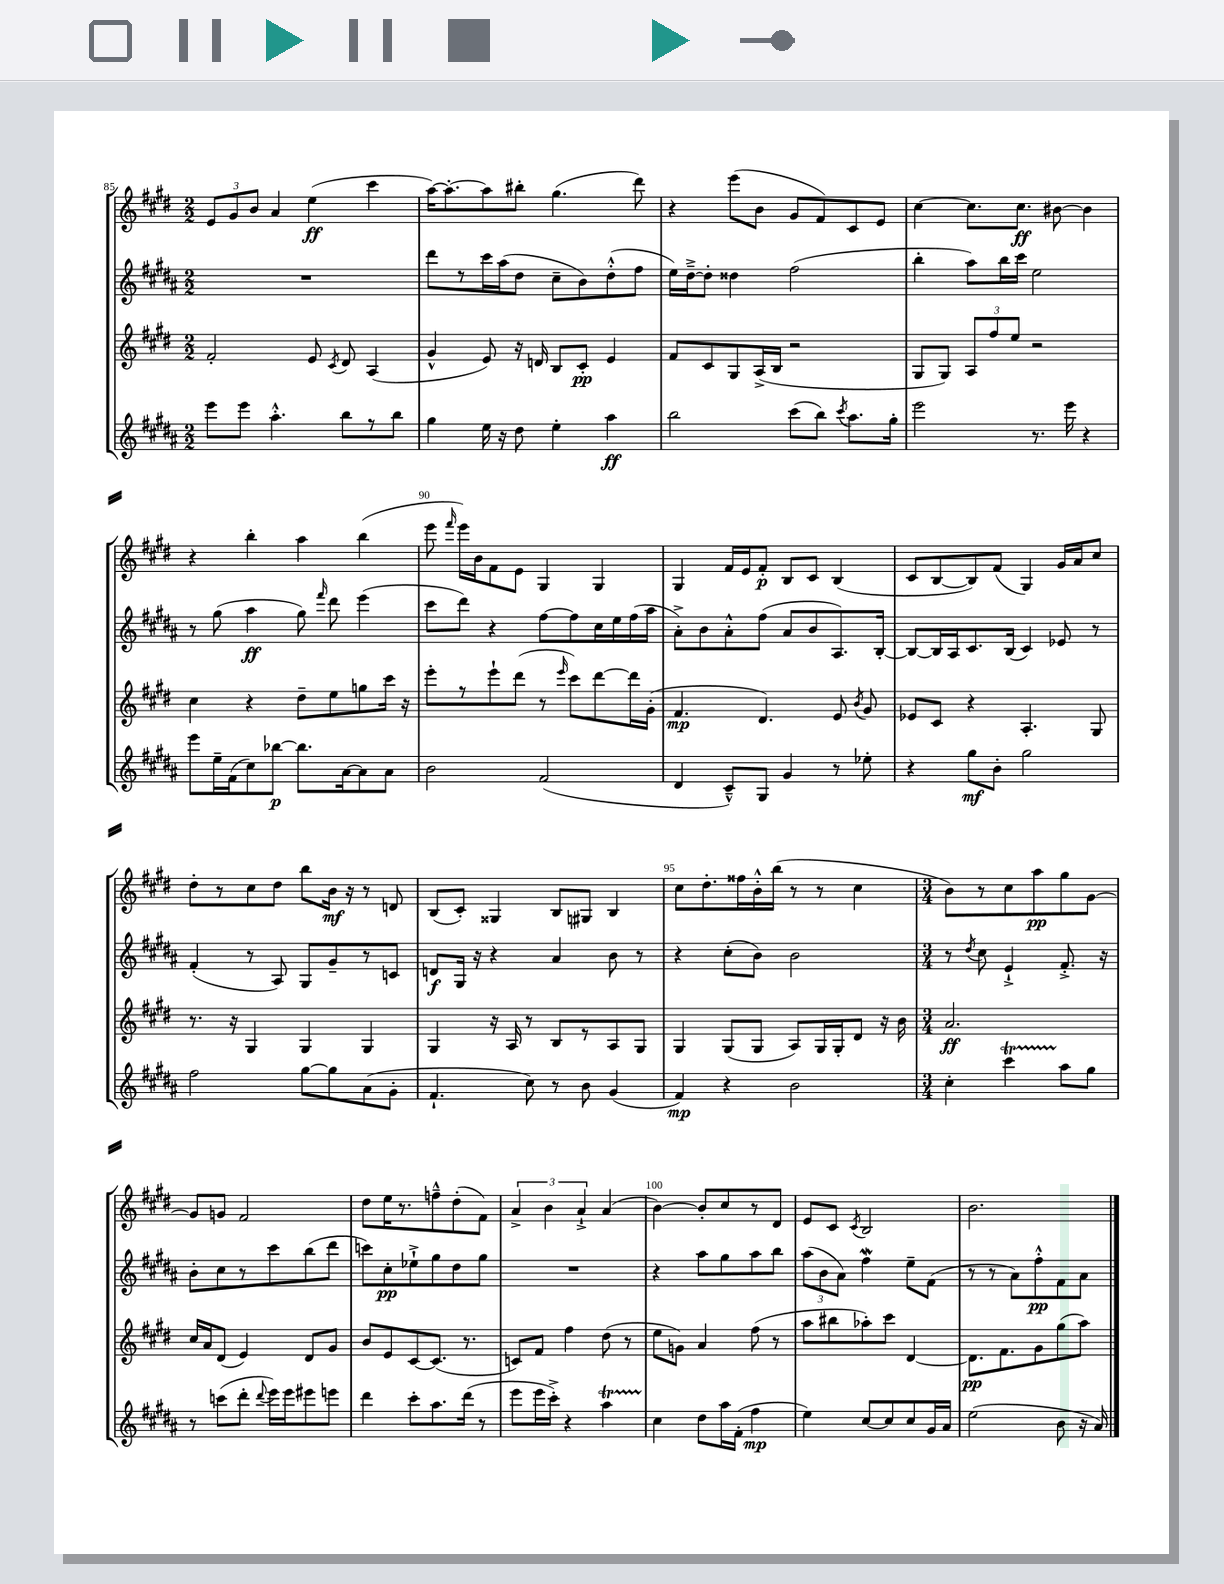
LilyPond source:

<<
\new StaffGroup <<
\new Staff = "s0" {
    \clef treble \key e \major \numericTimeSignature \time 2/2
    \autoBeamOff \tuplet 3/2 { e'8[ gis'8 b'8] } a'4 e''4\ff( cis'''4 |
    a''16[~) a''8.~-. a''8 bis''8]-. gis''4.( dis'''8) |
    r4 e'''8[( b'8] gis'8[ fis'8) cis'8 e'8] |
    cis''4~ cis''8.[ cis''8.]\ff bis'8~ bis'4 |
    r4 b''4-. a''4 b''4( |
    e'''8 \grace { fis'''16 } e'''16[) b'16 fis'8 e'8] gis4 gis4 |
    gis4 fis'16[ e'16 fis'8]-.\p b8[ cis'8] b4( |
    cis'8[ b8~ b8) fis'8]( gis4) gis'16[ a'16 cis''8] |
    dis''8[-. r8 cis''8 dis''8] b''8[ b'16]\mf r16 r8 d'8 |
    b8[( cis'8]-.) gisis4 b8[ gis8] b4 |
    cis''8[ dis''8.-. fisis''16 b'16-.-^ b''16]( r8 r8 cis''4 |
    \numericTimeSignature \time 3/4 b'8[) r8 cis''8 a''8\pp gis''8 gis'8]~ |
    gis'8[ g'8] fis'2 |
    dis''8[ e''16 r8. f''8---^ dis''8-.( fis'8]) |
    \tuplet 3/2 { a'4-> b'4 a'4-!-> } a'4( |
    b'4~) b'8[-. cis''8 r8 dis'8] |
    e'8[ cis'8] \acciaccatura { cis'8 } b2 |
    b'2. \bar "|." |
}
\new Staff = "s1" {
    \clef treble \key b \major \numericTimeSignature \time 2/2
    \autoBeamOff R1 |
    dis'''8[ r8 cis'''16 ais''16( dis''8] cis''8[-- b'8) dis''8-.-^( fis''8] |
    e''16[) dis''16~---> dis''8]-. disis''4 fis''2( |
    b''4-. ais''8[) b''16 cis'''16] e''2 |
    r8 gis''8( ais''4\ff gis''8) \grace { fis'''16 } dis'''8 e'''4( |
    cis'''8[ dis'''8]) r4 fis''8[~ fis''8 cis''16 e''16 fis''16( ais''16] |
    ais'8[-.->) b'8 ais'8-.-^ fis''8]( ais'8[ b'8 ais8.) b16]~-. |
    b8[~ b16 ais16 cis'8. b16]( cis'4) ees'8 r8 |
    fis'4-.( r8 ais8) gis8[ gis'8-- r8 c'8] |
    d'8[\f gis16] r16 r4 ais'4 b'8 r8 |
    r4 cis''8[-.( b'8]) b'2 |
    \numericTimeSignature \time 3/4 r8 \acciaccatura { dis''8 } cis''8 e'4-!-> fis'8.-.-> r16 |
    b'8[-. cis''8 r8 cis'''8 b''8( dis'''8] |
    c'''8[) cis''8-.\pp ees''8-!-> gis''8 dis''8 gis''8] |
    R2. |
    r4 ais''8[ gis''8 ais''8 b''8] |
    \tuplet 3/2 { ais''8[( b'8 ais'8]) } fis''4\mordent e''8[-- fis'8]( |
    r8 r8 ais'8[) fis''8-.-^\pp fis'8 ais'8] \bar "|." |
}
\new Staff = "s2" {
    \clef treble \key e \major \numericTimeSignature \time 2/2
    \autoBeamOff fis'2-. e'8 \acciaccatura { cis'8 } dis'8 a4( |
    gis'4-^ e'8) r16 d'16 b8[ cis'8]-.\pp e'4 |
    fis'8[ cis'8 gis8 a16->( b16] r2 |
    gis8[ gis8]) \tuplet 3/2 { a8[ fis''8 e''8] } r2 |
    cis''4 r4 dis''8[-- e''8 g''8 cis'''16] r16 |
    e'''8[-. r8 e'''8-! dis'''8]( r8 \grace { e'''16 } cis'''8[) dis'''8~ dis'''16 gis'16]-.( |
    fis'4.\mp dis'4.) e'8 \acciaccatura { b'8 } gis'8 |
    ees'8[ cis'8] r4 a4.-. gis8 |
    r8. r16 gis4 gis4 gis4 |
    gis4 r16 a16 r8 b8[ r8 a8 gis8] |
    gis4 gis8[( gis8] a8[) gis16 gis16-. dis'8] r16 b'16 |
    \numericTimeSignature \time 3/4 a'2.\ff |
    cis''16[ a'16 dis'8]( e'4) dis'8[ gis'8] |
    b'8[ e'8 cis'8~ cis'8.]( r8. |
    c'8[) fis'8] fis''4 dis''8( r8 |
    e''8[ g'8]) a'4 fis''8( r8 |
    a''8[ bis''8 aes''8-.) cis'''8] dis'4~ |
    dis'8.[\pp fis'8. gis'8 gis''8( a''8]) \bar "|." |
}
\new Staff = "s3" {
    \clef treble \key b \major \numericTimeSignature \time 2/2
    \autoBeamOff e'''8[ e'''8] ais''4.-.-^ b''8[ r8 b''8] |
    gis''4 e''16 r16 dis''8 e''4-. ais''4\ff |
    b''2 cis'''8[( b''8]) \acciaccatura { cis'''8 } ais''8.[ gis''16]-. |
    e'''2 r8. e'''16 r4 |
    e'''8[ e''16-- fis'16( cis''8) bes''8]~\p bes''8.[ ais'16~ ais'8 ais'8] |
    b'2 fis'2( |
    dis'4 cis'8[---^) gis8] gis'4 r8 ees''8-. |
    r4 gis''8[\mf b'8]-. gis''2 |
    fis''2 gis''8[~ gis''8 ais'8( gis'8]-. |
    fis'4.-! cis''8) r8 b'8 gis'4( |
    fis'4\mp) r4 b'2 |
    \numericTimeSignature \time 3/4 cis''4-. cis'''4\startTrillSpan ais''8[\stopTrillSpan gis''8] |
    r8 c'''8[( dis'''8]-. \appoggiatura { dis'''8 } e'''16[) e'''16 eis'''8 e'''8] |
    dis'''4 cis'''8[-. ais''8. dis'''16]( r8 |
    e'''8[ e'''16 cis'''16]-.->) r4 ais''4\startTrillSpan |
    cis''4\stopTrillSpan dis''8[ ais''16 fis'16]-.( fis''4\mp |
    e''4) cis''8[~ cis''8 cis''8 gis'16 ais'16] |
    e''2( b'8 r16 ais'16) \bar "|." |
}
>>
>>
\layout { \context { \Score currentBarNumber = #85 \override BarNumber.break-visibility = ##(#f #t #t) barNumberVisibility = #(every-nth-bar-number-visible 5) } }
